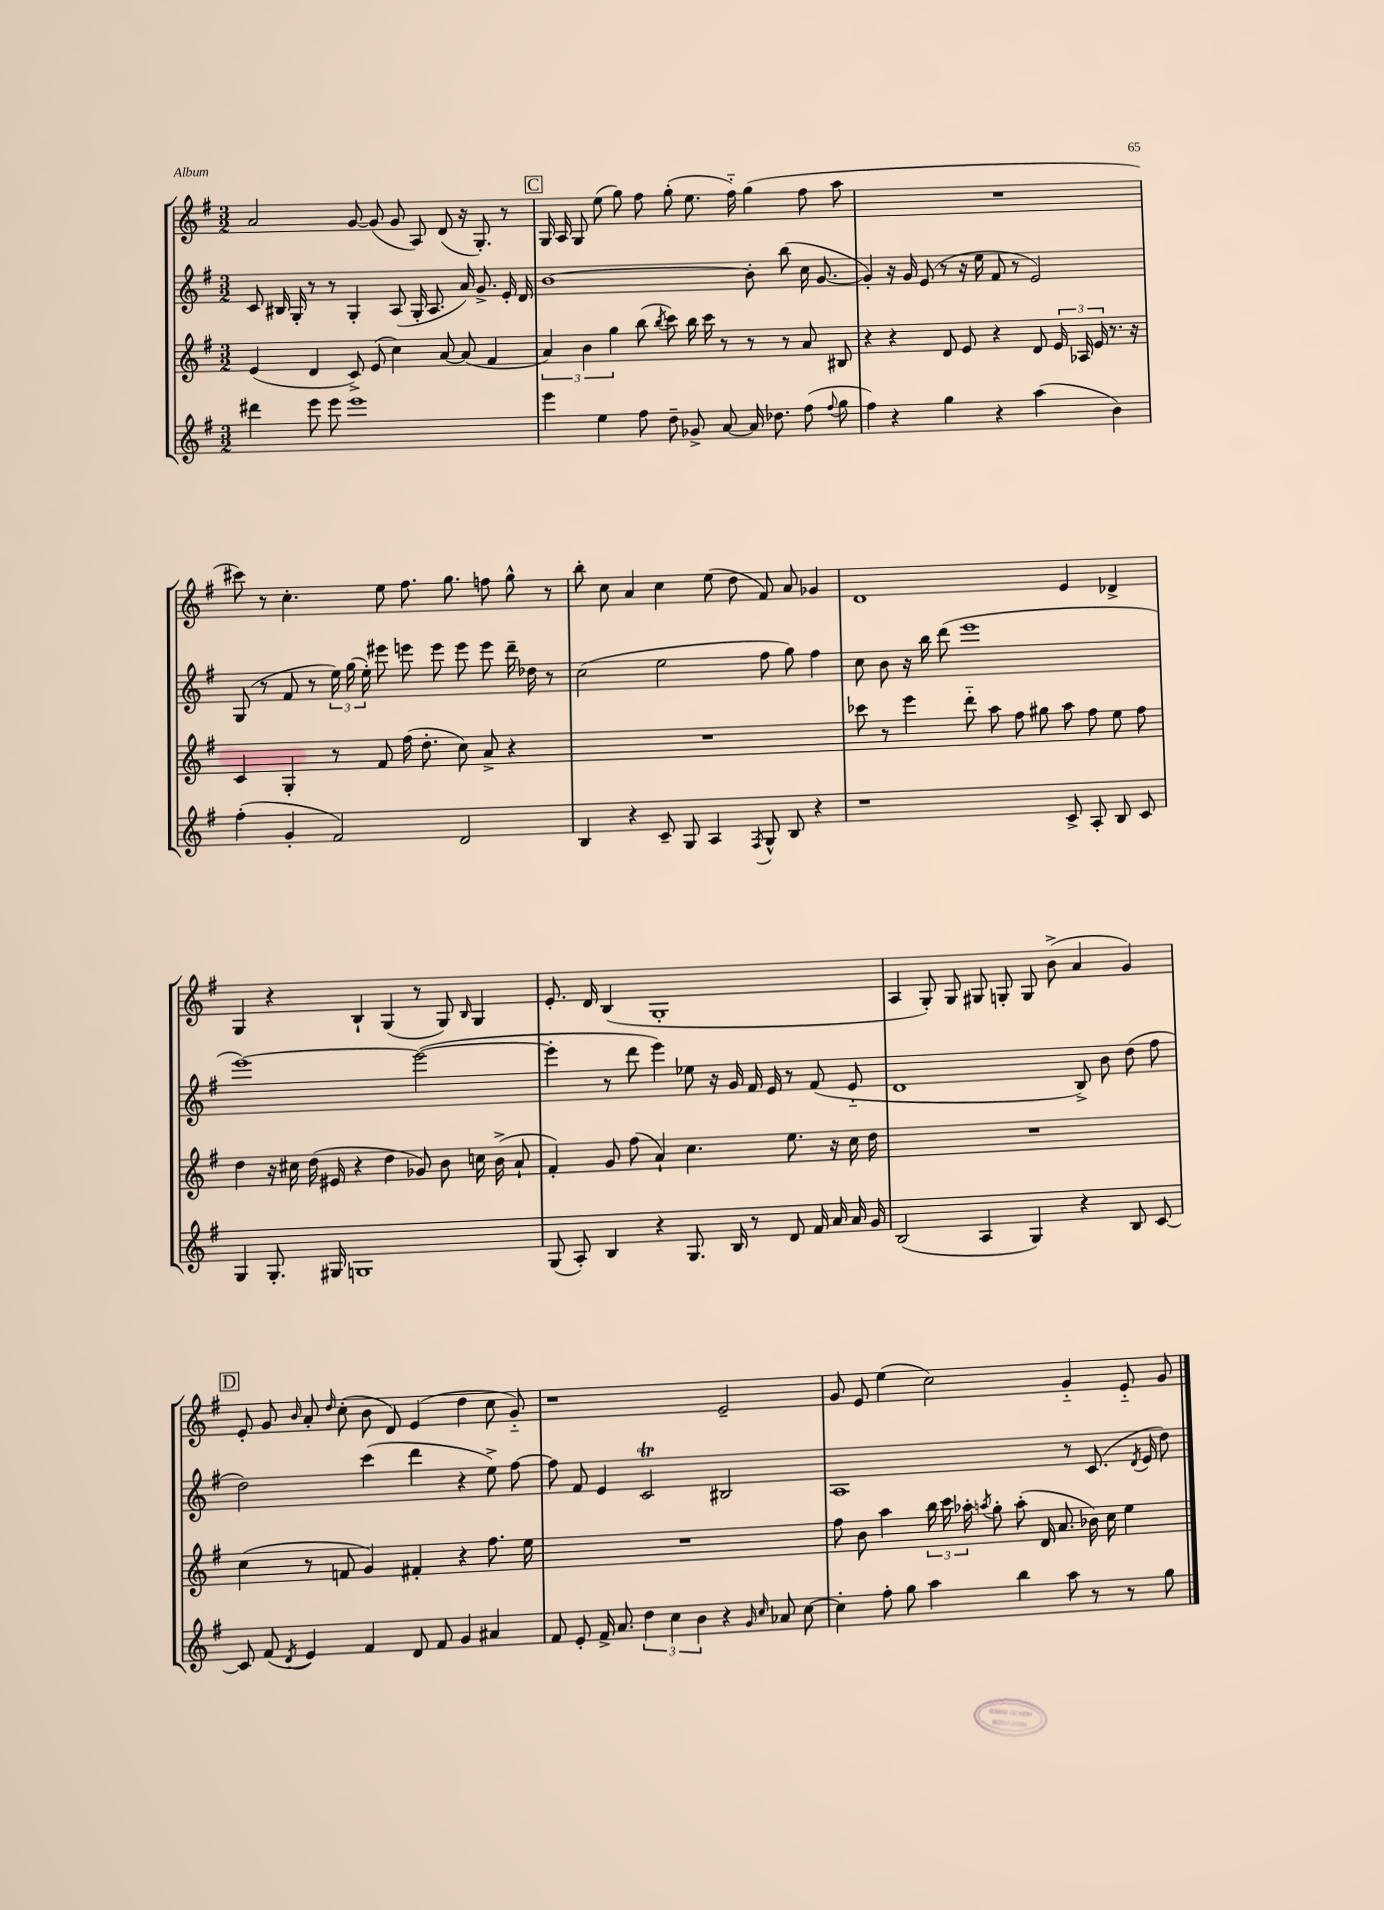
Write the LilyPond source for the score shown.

<<
\new StaffGroup <<
\new Staff = "s0" {
    \clef treble \key g \major \numericTimeSignature \time 3/2
    \autoBeamOff a'2 g'8~ g'8( g'8 a8) d'8( r16 g8.-.) r8 |
    \mark \markup { \box "C" } g16 a16 g8 e''8( g''8) fis''8 g''8-.( e''8. fis''16-_) g''4( fis''8 a''8 |
    R1. |
    cis'''8) r8 c''4.-. e''8 fis''8. g''8. f''8 g''8-^ r8 |
    b''8-. c''8 a'4 c''4 e''8( d''8 fis'8) a'8 ges'4 |
    d'1 e'4 des'4-> |
    g4 r4 b4-! g4( r8 g8) \grace { b16 } g4 |
    e'8.-. d'16 b4( g1-. |
    a4 g8-.) g8 gis8 g8-. g8 b'8->( a'4 g'4) |
    \mark \markup { \box "D" } e'8-. g'8 \grace { b'16 } a'8-. \grace { d''16 } c''8-.( b'8 d'8) e'4( d''4 c''8 g'8-_) |
    r1 e'2-- |
    g'8 e'8 e''4( c''2) g'4-_ e'8-_ g'8 \bar "|." |
}
\new Staff = "s1" {
    \clef treble \key g \major \numericTimeSignature \time 3/2
    \autoBeamOff c'8 bis16 g16-. r8 r8 g4-. a8( g16-. a8. a'16) g'8.-> e'16-. d'16 |
    \mark \markup { \box "C" } b'1~ b'8-. b''8( c''16 g'8.~ |
    g'4-.) r16 g'16 e'8( r8 r16 e''16 fis'8 r8 e'2) |
    g8( r8 fis'8 r8 \tuplet 3/2 { e''16) g''16( e''16-.) } eis'''8 e'''8 e'''8 e'''8 e'''8 d'''16-- des''16 r8 |
    c''2( e''2 fis''8 g''8) fis''4 |
    c''8 b'8 r16 b''16 d'''8( e'''1 |
    e'''1~) e'''2~( |
    e'''4-. r8 d'''8 e'''4) ees''8 r16 g'16 fis'16 e'16 r8 fis'8( e'8-_ |
    d'1 b8->) b'8 d''8( fis''8 |
    \mark \markup { \box "D" } d''2) c'''4( d'''4 r4 e''8->) fis''8~ |
    fis''8 fis'8 e'4 c'2\trill bis2 |
    a1 r8 c'8.( \acciaccatura { d'8 } e'16 d''8) \bar "|." |
}
\new Staff = "s2" {
    \clef treble \key g \major \numericTimeSignature \time 3/2
    \autoBeamOff e'4( d'4 c'8->) e'8( c''4) a'8~ a'8( fis'4 |
    \mark \markup { \box "C" } \tuplet 3/2 { a'4) b'4 g''4 } b''8( \acciaccatura { b''8 } c'''8) b''16 c'''16 r8 r8 r8 a'8 bis8 |
    r4 r4 d'8 e'8 r4 d'8 \tuplet 3/2 { e'16 aes16 e'16 } r8. r16 |
    c'4 g4-. r8 fis'8 fis''16( d''8.-. c''8) a'8-> r4 |
    R1. |
    ces'''8 r8 e'''4 d'''8-_ a''8 fis''8 gis''8 a''8 fis''8 e''8 fis''8 |
    d''4 r16 cis''16 d''16( eis'16 r4 d''4 ges'8) b'8 c''16 b'16->( a'8-! |
    fis'4-.) g'8 fis''8( a'4-!) c''4. e''8. r16 c''16 d''16 |
    R1. |
    \mark \markup { \box "D" } c''4( r8 f'8 g'4) fis'4-. r4 fis''8. e''16 |
    R1. |
    fis''8 b'8 a''4 \tuplet 3/2 { b''16 c'''16 aes''16-. } \acciaccatura { a''8 } g''8-. a''8-.( d'16 a'8. bes'16) c''16 e''4 \bar "|." |
}
\new Staff = "s3" {
    \clef treble \key g \major \numericTimeSignature \time 3/2
    \autoBeamOff dis'''4 e'''8 e'''8 e'''1 |
    \mark \markup { \box "C" } e'''4 e''4 fis''8 d''8-- ges'8-> a'8~ a'16 des''8. fis''8( \appoggiatura { fis''8 } g''8 |
    fis''4) r4 g''4 r4 a''4( b'4) |
    fis''4-.( g'4-. fis'2) d'2 |
    b4 r4 c'8-- g8 a4 \acciaccatura { fis8 } g8-^ b8 r4 |
    r1 c'8-> a8-. b8 c'8 |
    g4 g8.-. gis16 g1 |
    g8( a8-.) b4 r4 g8. b16 r8 d'8 fis'16 a'16 a'16 g'16 |
    b2( a4 g4) r4 b8 c'8~ |
    \mark \markup { \box "D" } c'8 fis'8( \acciaccatura { d'8 } e'4) fis'4 d'8 fis'8 g'4 ais'4 |
    fis'8 e'8-. fis'16-> a'8. \tuplet 3/2 { d''4 c''4 b'4 } r4 \grace { g'16 c''16 } aes'8 c''8~ |
    c''4-. fis''8-. g''8 a''4 b''4 a''8 r8 r8 g''8 \bar "|." |
}
>>
>>
\layout { \context { \Score \remove "Bar_number_engraver" } }
